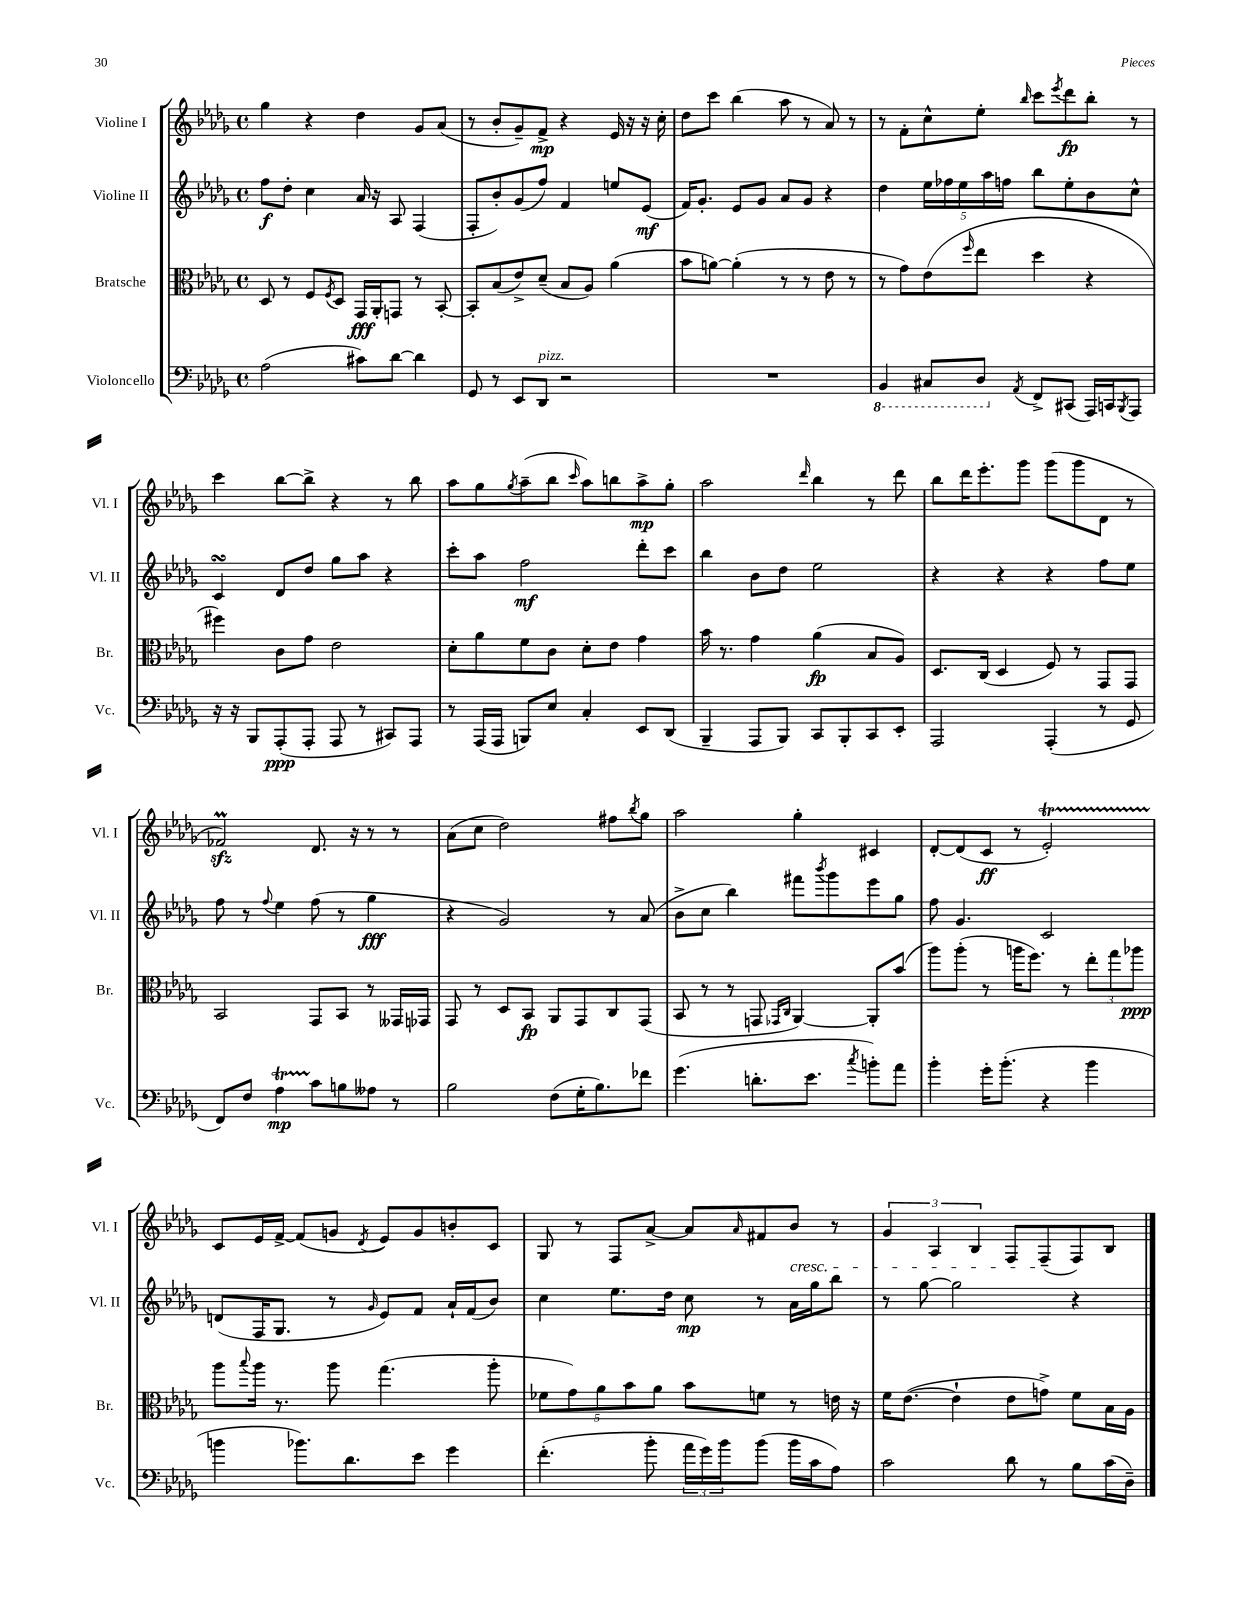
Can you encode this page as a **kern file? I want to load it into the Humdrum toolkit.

**kern	**dynam	**kern	**dynam	**kern	**dynam	**kern	**dynam
*part4	*part4	*part3	*part3	*part2	*part2	*part1	*part1
*staff4	*staff4	*staff3	*staff3	*staff2	*staff2	*staff1	*staff1
*I"Violoncello	*	*I"Bratsche	*	*I"Violine II	*	*I"Violine I	*
*I'Vc.	*	*I'Br.	*	*I'Vl. II	*	*I'Vl. I	*
*clefF4	*	*clefC3	*	*clefG2	*	*clefG2	*
*k[b-e-a-d-g-]	*	*k[b-e-a-d-g-]	*	*k[b-e-a-d-g-]	*	*k[b-e-a-d-g-]	*
*M4/4	*	*M4/4	*	*M4/4	*	*M4/4	*
*met(c)	*	*met(c)	*	*met(c)	*	*met(c)	*
=124	=124	=124	=124	=124	=124	=124	=124
(2A-\	.	8D-/	.	8ff\L	f	4gg-\	.
.	.	8r	.	8dd-'\J	.	.	.
.	.	8F/L	.	4cc\	.	4r	.
.	.	8qF/	.	.	.	.	.
.	.	8D-/J	.	.	.	.	.
8c#X\L)	.	16GG-/LL	fff	16a-/	.	4dd-\	.
.	.	16AA-'/J	.	16r	.	.	.
[8d-\J	.	8GGn/J	.	8A-/	.	.	.
4d-\]	.	8r	.	(4F/	.	8g-/L	.
.	.	[8BB-'/	.	.	.	(8a-/J	.
=125	=125	=125	=125	=125	=125	=125	=125
8GG-/	.	8BB-'/L]	.	8F'/L	.	8r	.
8r	.	(8B-/	.	8b-'/)	.	8b-'/L	.
8EE-/L	.	8e-^/)	.	(8g-/	.	8g-~/)	.
!LO:TX:a:i:t=pizz.	!	!	!	!	!	!	!
8DD-/J	.	(8d-~/J	.	8ff/J)	.	8f^/J	mp
2r	.	8B-/L	.	4f/	.	4r	.
.	.	8A-/J)	.	.	.	.	.
.	.	(4a-\	.	8een/L	.	16e-/	.
.	.	.	.	.	.	16r	.
.	.	.	.	(8e-/J	mf	16r	.
.	.	.	.	.	.	16cc'\	.
=126	=126	=126	=126	=126	=126	=126	=126
1r	.	8b-\L	.	16f/KL)	.	8dd-\L	.
.	.	.	.	8.g-'/J	.	.	.
.	.	[8an\J)	.	.	.	8ccc\J	.
.	.	(4a'\]	.	8e-/L	.	(4bb-\	.
.	.	.	.	8g-/J	.	.	.
.	.	8r	.	8a-/L	.	8aa-\	.
.	.	8r	.	8g-/J	.	8r	.
.	.	8e-\	.	4r	.	8a-/)	.
.	.	8r	.	.	.	8r	.
=127	=127	=127	=127	=127	=127	=127	=127
*8ba	*	*	*	*	*	*	*
4BBB-/	.	8r	.	4dd-\	.	8r	.
.	.	8g-\L)	.	.	.	8f'\L	.
8CC#X/L	.	(8e-\	.	20ee-\LL	.	8cc^^\	.
.	.	.	.	20ff-X\	.	.	.
.	.	.	.	20ee-\	.	.	.
.	.	16qqff/	.	.	.	.	.
8DD-/J	.	8ee-\J	.	.	.	8ee-'\J	.
.	.	.	.	20aa-\	.	.	.
.	.	.	.	20ffn\JJ	.	.	.
*X8ba	*	*	*	*	*	*	*
8qAA-/	.	.	.	.	.	16qqbb-/	.
8FF^/L	.	4dd-\	.	8bb-\L	.	8ccc\L	.
.	.	.	.	.	.	8qeee-/	.
(8CC#X/J	.	.	.	8ee-'\	.	8ddd-\	fp
16AAA-/LL)	.	4r	.	8b-\	.	8bb-'\J	.
16CCn/J	.	.	.	.	.	.	.
8qBBB-/	.	.	.	.	.	.	.
8AAA-/J	.	.	.	8cc^^\J	.	8r	.
!!LO:LB:g=z
=128	=128	=128	=128	=128	=128	=128	=128
16r	.	4ff#X\)	.	4csSsS/	.	4ccc\	.
16r	.	.	.	.	.	.	.
8BBB-/L	.	.	.	.	.	.	.
(8AAA-'/	ppp	8c\L	.	8d-/L	.	[8bb-\L	.
8AAA-'/J	.	8g-\J	.	8dd-/J	.	8bb-^\J]	.
8AAA-/	.	2e-\	.	8gg-\L	.	4r	.
8r	.	.	.	8aa-\J	.	.	.
8CC#X/L)	.	.	.	4r	.	8r	.
8AAA-/J	.	.	.	.	.	8bb-\	.
=129	=129	=129	=129	=129	=129	=129	=129
8r	.	8d-'\L	.	8ccc'\L	.	8aa-\L	.
(16AAA-/LL	.	8a-\	.	8aa-\J	.	8gg-\	.
16AAA-/JJ	.	.	.	.	.	.	.
.	.	.	.	.	.	8qgg-/	.
8BBBn/L)	.	8f\	.	2ff\	mf	(8aa-~\	.
8E-/J	.	8c\J	.	.	.	8bb-\J	.
.	.	.	.	.	.	16qqccc/	.
4C'/	.	8d-'\L	.	.	.	8aa-\L)	.
.	.	8e-\J	.	.	.	8bbn\	.
8EE-/L	.	4g-\	.	8ddd-'\L	.	8aa-^\	mp
(8DD-/J	.	.	.	8ccc\J	.	8gg-'\J	.
=130	=130	=130	=130	=130	=130	=130	=130
4BBB-~/	.	16b-\	.	4bb-\	.	2aa-\	.
.	.	8.r	.	.	.	.	.
8AAA-/L	.	4g-\	.	8b-\L	.	.	.
8BBB-/J)	.	.	.	8dd-\J	.	.	.
.	.	.	.	.	.	16qqddd-/	.
8CC/L	.	(4a-\	fp	2ee-\	.	4bb-\	.
8BBB-'/	.	.	.	.	.	.	.
8CC/	.	8B-/L	.	.	.	8r	.
8EE-'/J	.	8A-/J)	.	.	.	8ddd-\	.
=131	=131	=131	=131	=131	=131	=131	=131
2AAA-/	.	8.D-/L	.	4r	.	8bb-\L	.
.	.	.	.	.	.	16ddd-\K	.
.	.	(16C/Jk	.	.	.	8.eee-'\	.
.	.	4D-/	.	4r	.	.	.
.	.	.	.	.	.	8ggg-\J	.
(4AAA-'/	.	8F/)	.	4r	.	(8ggg-\L	.
.	.	8r	.	.	.	8ggg-\	.
8r	.	8GG-/L	.	8ff\L	.	8d-\J	.
8GG-/	.	8GG-/J	.	8ee-\J	.	8r	.
!!LO:LB:g=z
=132	=132	=132	=132	=132	=132	=132	=132
8FF/L)	.	2BB-/	.	8ff\	.	2f-XzzM/)	.
8F/J	.	.	.	8r	.	.	.
.	.	.	.	8qqff/	.	.	.
4A-T\	mp	.	.	4ee-\	.	.	.
8c\L	.	8GG-/L	.	(8ff\	.	8.d-/	.
8Bn\	.	8BB-/J	.	8r	.	.	.
.	.	.	.	.	.	16r	.
8A--X\J	.	8r	.	4gg-\	fff	8r	.
8r	.	16GG--X/LL	.	.	.	8r	.
.	.	16GG-X/JJ	.	.	.	.	.
=133	=133	=133	=133	=133	=133	=133	=133
2B-\	.	8GG-/	.	4r	.	(8a-\L	.
.	.	8r	.	.	.	8cc\J	.
.	.	8D-/L	.	2g-/)	.	2dd-\)	.
.	.	8BB-/J	fp	.	.	.	.
(8F\L	.	8AA-/L	.	.	.	.	.
16G-'\K	.	8GG-/	.	.	.	.	.
8.B-\)	.	.	.	.	.	.	.
.	.	8C/	.	8r	.	8ff#X\L	.
.	.	.	.	.	.	8qbb-/	.
8f-X\J	.	(8GG-/J	.	(8a-/	.	8gg-\J	.
=134	=134	=134	=134	=134	=134	=134	=134
(4.g-\	.	8BB-/	.	8b-^\L	.	2aa-\	.
.	.	8r	.	8cc\J	.	.	.
.	.	8r	.	4bb-\)	.	.	.
8.dn'\L	.	8GGn/	.	.	.	.	.
.	.	16qqGG-X/LL	.	.	.	.	.
.	.	16qqC/JJ	.	.	.	.	.
.	.	[4AA-/)	.	8fff#X\L	.	4gg-'\	.
8.e-\J	.	.	.	.	.	.	.
.	.	.	.	8qbbb-/	.	.	.
.	.	.	.	8ggg-\	.	.	.
8qcc/	.	.	.	.	.	.	.
8bn'\L)	.	8AA-'/L]	.	8eee-\	.	4c#X/	.
8a-\J	.	(8b-/J	.	8gg-\J	.	.	.
=135	=135	=135	=135	=135	=135	=135	=135
4b-'\	.	8aa-\L)	.	8ff\	.	[8d-'/L	.
.	.	(8aa-'\J	.	4.g-/	.	(8d-/]	.
16g-'\KL	.	8r	.	.	.	8c/J	ff
(8.b-'\J	.	.	.	.	.	.	.
.	.	16aan\KL	.	.	.	8r	.
.	.	8.ff\J)	.	.	.	.	.
4r	.	.	.	2c/	.	2e-T'/)	.
.	.	8r	.	.	.	.	.
4b-\	.	12ee-'\L	.	.	.	.	.
.	.	12gg-\	.	.	.	.	.
.	.	12aa-X\J	ppp	.	.	.	.
!!LO:LB:g=z
=136	=136	=136	=136	=136	=136	=136	=136
4bn\	.	8aa-\L	.	(8dn/L	.	8c/L	.
.	.	8qqbb-/	.	.	.	.	.
.	.	16aa-\Jk	.	16F/K	.	16e-/L	.
.	.	8.r	.	8.G-/J	.	[16f^/JJ	.
8.b-X\L)	.	.	.	.	.	(8f/L]	.
.	.	8aa-\	.	8r	.	8gn/J	.
8.d-\	.	.	.	.	.	.	.
.	.	.	.	16qqg-/	.	8qd-/	.
.	.	(4.gg-\	.	8e-/L)	.	8e-/L)	.
8e-\J	.	.	.	8f/J	.	8g/	.
4g-\	.	.	.	16a-`/LL	.	8bn'/	.
.	.	.	.	(16f/J	.	.	.
.	.	8aa-'\	.	8b-/J)	.	8c/J	.
=137	=137	=137	=137	=137	=137	=137	=137
(4.f'\	.	10f-X\L	.	4cc\	.	8G-/	.
.	.	10g-\)	.	.	.	.	.
.	.	.	.	.	.	8r	.
.	.	10a-\	.	.	.	.	.
.	.	.	.	8.ee-\L	.	8F/L	.
.	.	10b-\	.	.	.	.	.
8b-'\	.	.	.	.	.	[8a-^/J	.
.	.	10a-\J	.	.	.	.	.
.	.	.	.	16dd-\Jk	.	.	.
24a-\LL	.	8b-\L	.	8cc\	mp	8a-/L]	.
24g-\)	.	.	.	.	.	.	.
24b-\J	.	.	.	.	.	.	.
.	.	.	.	.	.	16qqa-/	.
(8b-\J	.	8fn\J	.	8r	.	8f#X/	.
!	!	!	!	!	!	!LO:TX:b:i:t=cresc.	!
16b-\LL	.	8r	.	16a-\LL	.	8b-/J	.
16c\J	.	.	.	16gg-\J	.	.	.
8A-\J)	.	16en\	.	8bb-\J	.	8r	.
.	.	16r	.	.	.	.	.
=138	=138	=138	=138	=138	=138	=138	=138
2c\	.	16f\KL	.	8r	.	6g-/	.
.	.	([8.e-\J	.	.	.	.	.
.	.	.	.	[8gg-\	.	.	.
.	.	.	.	.	.	6A-/	.
.	.	4e-`\]	.	2gg-\]	.	.	.
.	.	.	.	.	.	6B-/	.
8d-\	.	8e-\L	.	.	.	8F/L	.
8r	.	8gn^\J)	.	.	.	(8F~/	.
8B-\L	.	8f\L	.	4r	.	8F/)	.
(16c\L	.	16B-\L	.	.	.	8B-/J	.
16D-~\JJ)	.	16A-\JJ	.	.	.	.	.
==	==	==	==	==	==	==	==
*-	*-	*-	*-	*-	*-	*-	*-
